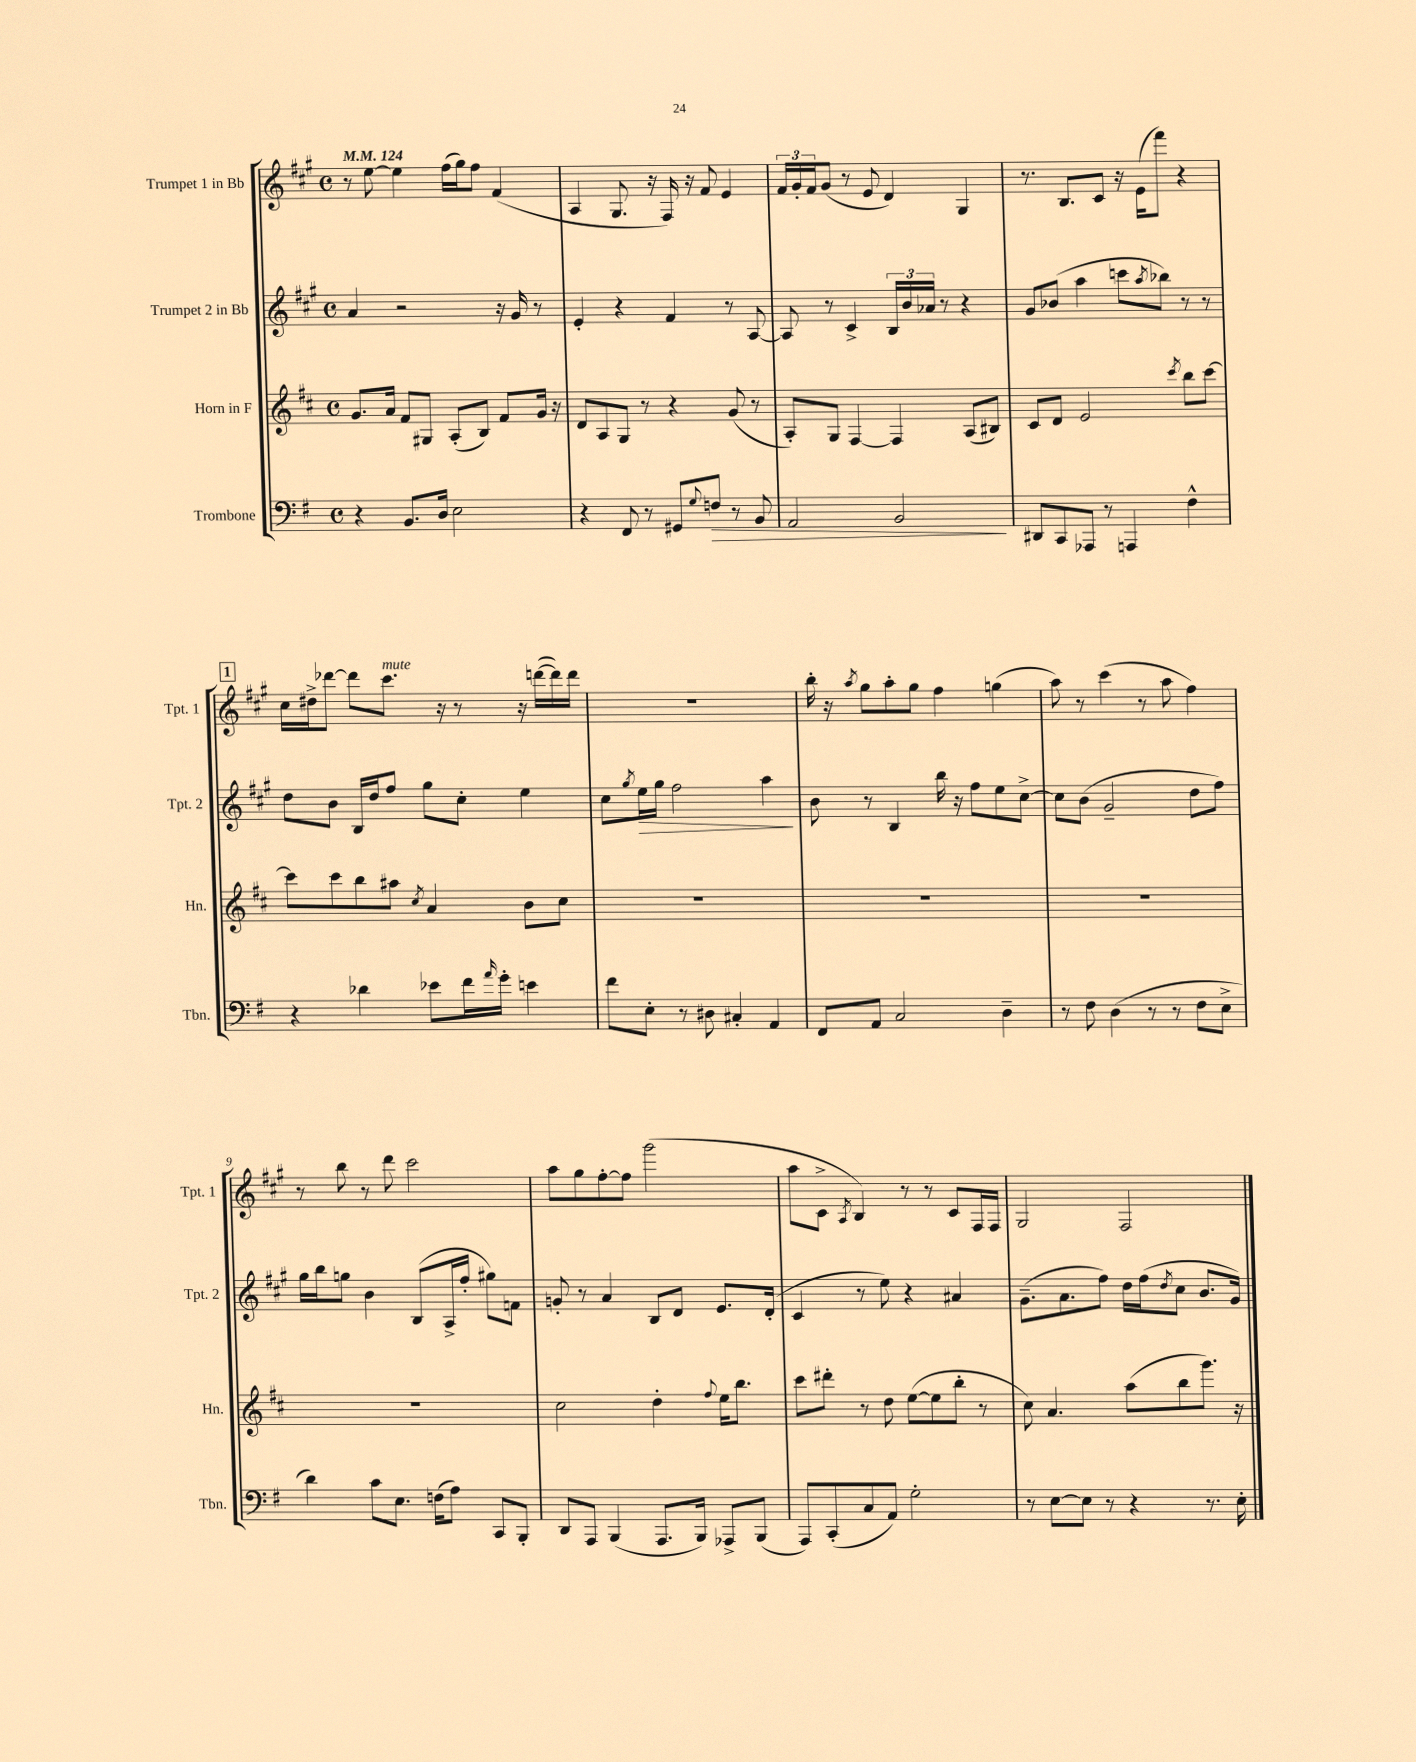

**kern	**kern	**kern	**kern
*staff4	*staff3	*staff2	*staff1
*clefF4	*clefG2	*clefG2	*clefG2
*k[f#]	*k[f#c#]	*k[f#c#g#]	*k[f#c#g#]
*M4/4	*M4/4	*M4/4	*M4/4
*met(c)	*met(c)	*met(c)	*met(c)
*MM124	*MM124	*MM124	*MM124
4r	8.g/L	4a/	8r
.	.	.	[8ee\
.	16a/Jk	.	.
8.BB/L	8f#/L	2r	4ee\]
.	8G#/J	.	.
16D/Jk	.	.	.
2E\	(8A'/L	.	(16ff#\LL
.	.	.	16gg#\J)
.	8B/J)	.	8ff#\J
.	8f#/L	16r	(4f#/
.	.	16g#/	.
.	16g/Jk	8r	.
.	16r	.	.
=	=	=	=
4r	8d/L	4e'/	4A/
.	8A/	.	.
8FF#/	8G/J	4r	8.G#/
8r	8r	.	.
.	.	.	16r
8GG#/L	4r	4f#/	16F#/)
.	.	.	16r
8qqG/	.	.	.
8F/J	.	.	8f#/
8r	(8g/	8r	4e/
8BB/	8r	[8A/	.
=	=	=	=
2AA/	8A'/L)	8A/]	24f#/LL
.	.	.	24g#'/
.	.	.	24f#/J
.	8G/J	8r	(8g#/J
.	[4F#/	4c#^/	8r
.	.	.	8e/
2BB/	4F#/]	24B/LL	4d/)
.	.	24b/	.
.	.	24a-/JJ	.
.	.	8r	.
.	(8A/L	4r	4G#/
.	8B#/J)	.	.
=	=	=	=
8DD#/L	8c#/L	8g#/L	8.r
8CC/	8d/J	(8b-/J	.
.	.	.	8.B/L
8AAA-/J	2e/	4aa\	.
8r	.	.	8c#/J
4AAA/	.	8ccc\L	16r
.	.	.	(16e\LK
.	.	8qaa/	.
.	.	8bb-\J)	8fff#\J)
.	8qccc#/	.	.
4F#^^\	8bb\L	8r	4r
.	[8ccc#\J	8r	.
=	=	=	=
4r	8ccc#\]L	8dd\L	16cc#\LL
.	.	.	16dd#^\J
.	8ccc#\	8b\J	[8ddd-\J
4d-\	8bb\	16B/LL	8ddd-\]L
.	.	16dd/J	.
.	8aa#\J	8ff#/J	8.ccc#\J
.	8qcc#/	.	.
8e-\L	4a/	8gg#\L	.
.	.	.	16r
16f#\L	.	8cc#'\J	8r
16qqa/	.	.	.
16g'\JJ	.	.	.
4e\	8b\L	4ee\	16r
.	.	.	([16ddd\LL
.	8cc#\J	.	16ddd\])
.	.	.	16ddd\JJ
=	=	=	=
8f#\L	1r	8cc#\L	1r
.	.	8qgg#/	.
8E'\J	.	16ee\L	.
.	.	16gg#\JJ	.
8r	.	2ff#\	.
8D#\	.	.	.
4C#'/	.	.	.
4AA/	.	4aa\	.
=	=	=	=
8FF#/L	1r	8b\	16bb'\
.	.	.	16r
.	.	.	8qaa/
8AA/J	.	8r	8gg#\L
2C/	.	4B/	8aa'\
.	.	.	8gg#\J
.	.	16bb\	4ff#\
.	.	16r	.
.	.	8ff#\L	.
4D~\	.	8ee\	(4gg\
.	.	[8cc#^\J	.
=	=	=	=
8r	1r	8cc#\]L	8aa\)
8F#\	.	(8b\J	8r
(4D\	.	2g#~/	(4ccc#\
8r	.	.	8r
8r	.	.	8aa\
8F#\L	.	8dd\L	4ff#\)
8E^\J	.	8ff#\J)	.
=	=	=	=
4d\)	1r	16gg#\LL	8r
.	.	16bb\J	.
.	.	8gg\J	8bb\
8c\L	.	4b\	8r
8.E\J	.	.	8ddd\
.	.	(8B/L	2ccc#\
(16F\LK	.	.	.
8A\J)	.	16A^/L	.
.	.	16ff#'/JJ	.
8CC/L	.	8gg#\L)	.
8BBB'/J	.	8f\J	.
=	=	=	=
8DD/L	2cc#\	8g'/	8aa\L
8AAA/J	.	8r	8gg#\
(4BBB/	.	4a/	[8ff#'\
.	.	.	8ff#\]J
8.AAA/L	4dd'\	8B/L	(2ggg#\
.	.	8d/J	.
16BBB/Jk)	.	.	.
.	8qqff#/	.	.
8AAA-^/L	16ee\LK	8.e/L	.
.	8.bb\J	.	.
(8BBB/J	.	.	.
.	.	(16d'/Jk	.
=	=	=	=
8AAA/L)	8ccc#\L	4c#/	8aa\L
(8CC'/	8ddd#'\J	.	8c#^\J
.	.	.	8qA/
8C/	8r	8r	4B/)
8AA/J)	8dd\	8ee\)	.
2G'\	([8ee\L	4r	8r
.	8ee\]	.	8r
.	8bb'\J	4a#/	8c#/L
.	8r	.	16F#/L
.	.	.	16F#/JJ
=	=	=	=
8r	8cc#\)	(8.g#~\L	2G#/
[8E\L	4.a/	.	.
.	.	8.a\	.
8E\]J	.	.	.
8r	.	8ff#\J)	.
4r	(8aa\L	16dd\LL	2F#/
.	.	(16ff#\J	.
.	.	8qdd/	.
.	8bb\	8cc#\J	.
8.r	8.ggg\J)	8.b/L	.
16E'\	16r	16g#/Jk)	.
==	==	==	==
*-	*-	*-	*-
